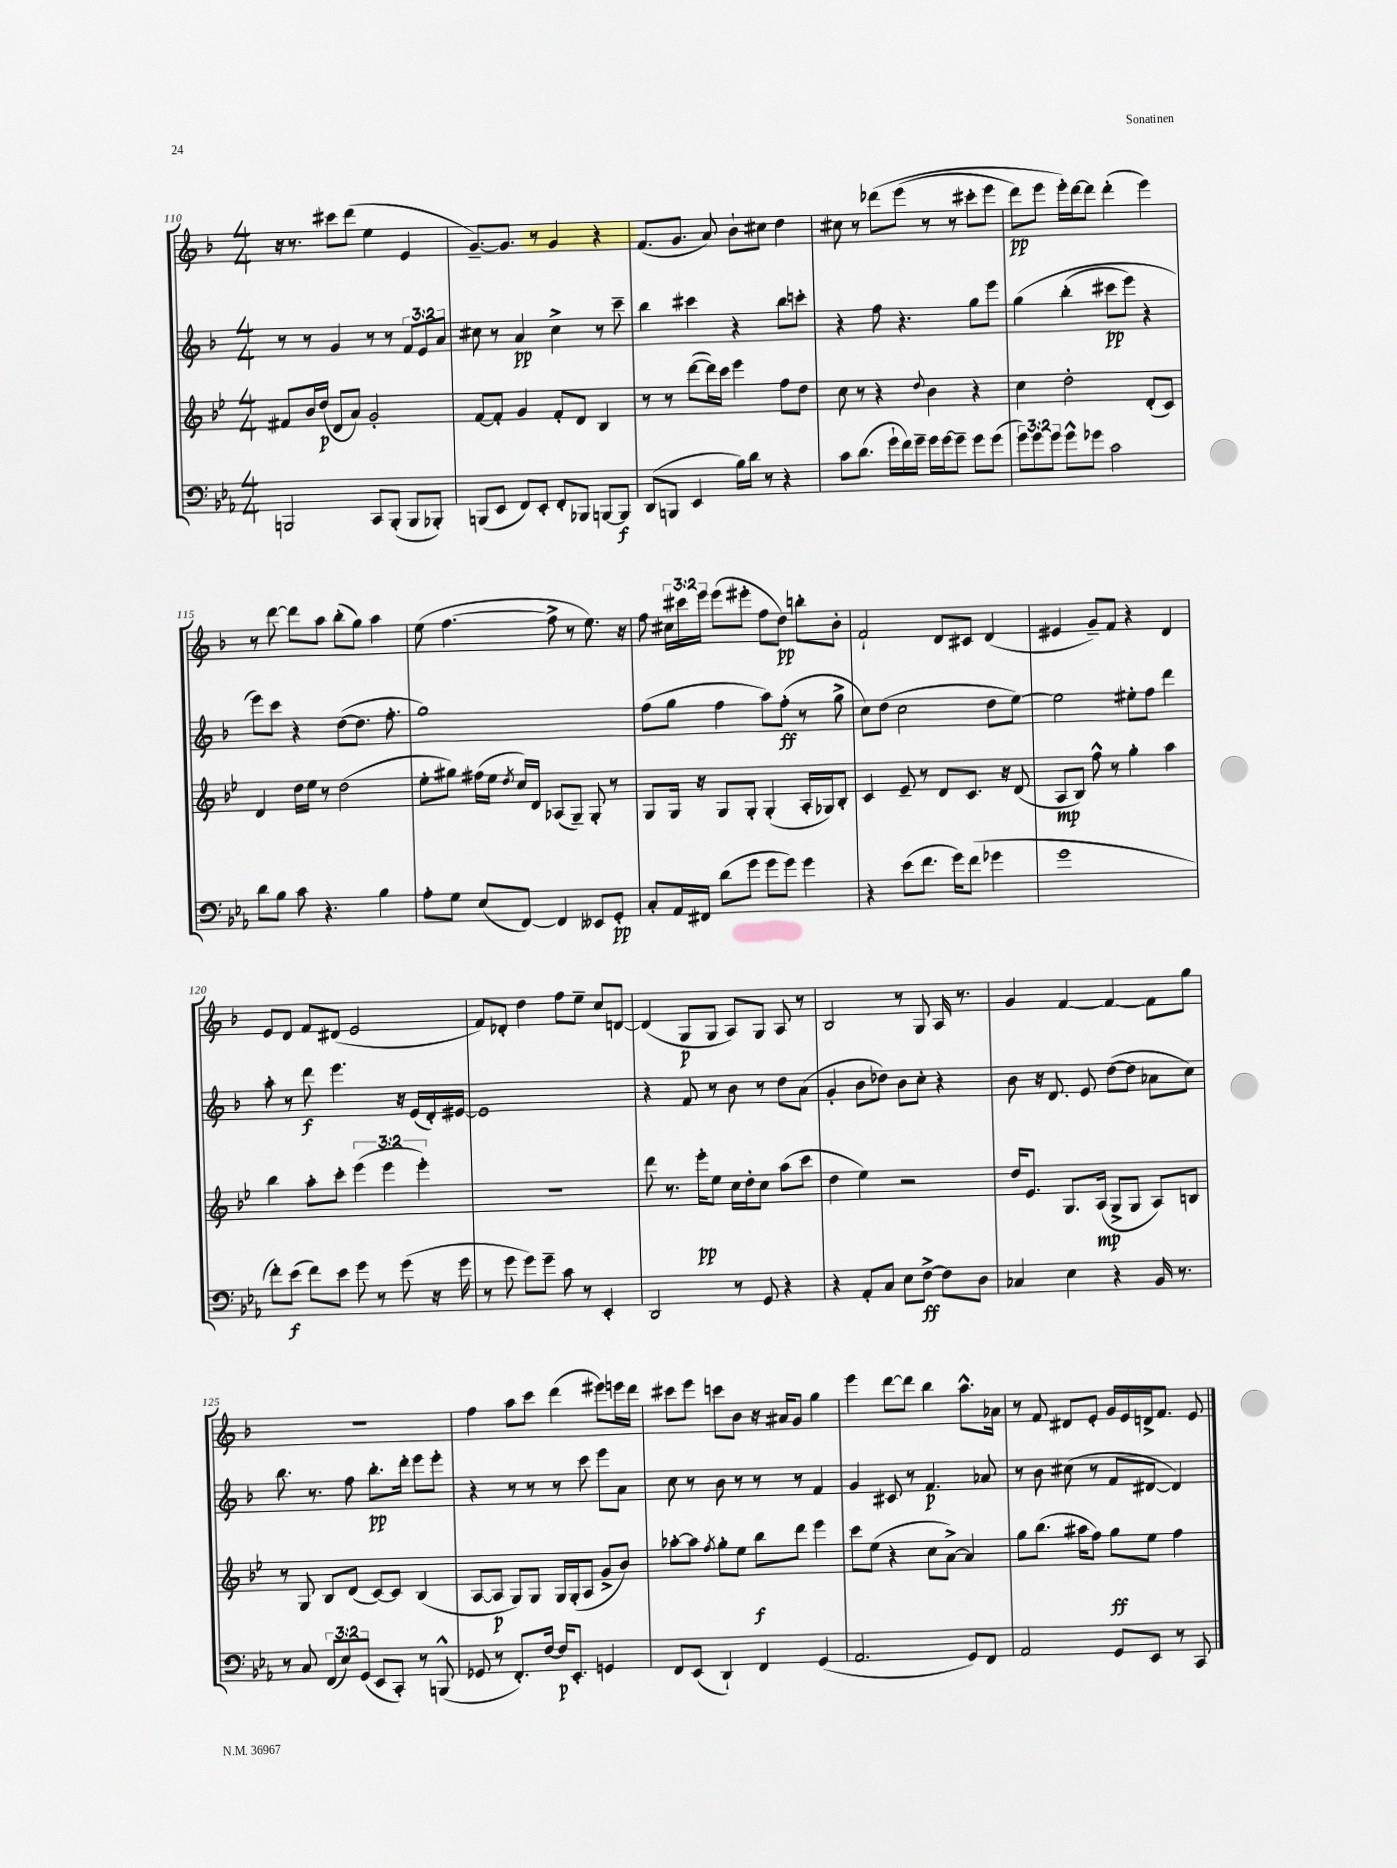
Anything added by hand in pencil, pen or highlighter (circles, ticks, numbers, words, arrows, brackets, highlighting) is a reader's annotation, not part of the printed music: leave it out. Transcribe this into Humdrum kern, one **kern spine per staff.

**kern	**dynam	**kern	**dynam	**kern	**dynam	**kern	**dynam
*part4	*part4	*part3	*part3	*part2	*part2	*part1	*part1
*staff4	*staff4	*staff3	*staff3	*staff2	*staff2	*staff1	*staff1
*clefF4	*	*clefG2	*	*clefG2	*	*clefG2	*
*k[b-e-a-]	*	*k[b-e-]	*	*k[b-]	*	*k[b-]	*
*M4/4	*	*M4/4	*	*M4/4	*	*M4/4	*
=110	=110	=110	=110	=110	=110	=110	=110
2BBBn/	.	8f#X/L	.	8r	.	16r	.
.	.	.	.	.	.	8.r	.
.	.	16b-/L	.	8r	.	.	.
.	.	(16dd/JJ	p	.	.	.	.
.	.	8d/L	.	4g/	.	8ccc#X\L	.
.	.	8a/J)	.	.	.	(8ddd\J	.
8CC/L	.	2g'/	.	8r	.	4ee\	.
(8BBB'/J	.	.	.	8r	.	.	.
8BBB/L	.	.	.	12f/L	.	4e/	.
.	.	.	.	12e/	.	.	.
8BBB-X'/J)	.	.	.	.	.	.	.
.	.	.	.	12a/J	.	.	.
=111	=111	=111	=111	=111	=111	=111	=111
(8BBBn/L	.	[8f/L	.	8cc#X\	.	[8.g~/L)	.
8EE-/J	.	8f'/J]	.	8r	.	.	.
.	.	.	.	.	.	8.g/J]	.
8FF/L)	.	4g/	.	4a/	pp	.	.
8EE-'/J	.	.	.	.	.	8r	.
8FF'/L	.	8f'/L	.	4cc#^\	.	4g/	.
8BBB-X/J	.	8d/J	.	.	.	.	.
[8BBBn/L	.	4B-/	.	8r	.	4r	.
8BBB/J]	f	.	.	8ccc~\	.	.	.
=112	=112	=112	=112	=112	=112	=112	=112
(8DD/L	.	8r	.	4bb-\	.	(8.f/L	.
8BBBn/J	.	8r	.	.	.	.	.
.	.	.	.	.	.	8.g/J	.
4EE-/	.	([8ddd\L	.	4ccc#X\	.	.	.
.	.	16ddd\L])	.	.	.	8a/)	.
.	.	16ccc\JJ	.	.	.	.	.
16B-\LL)	.	4eee-\	.	4r	.	8b-`\L	.
16d\JJ	.	.	.	.	.	.	.
8r	.	.	.	.	.	8cc#X\J	.
4r	.	8ff\L	.	8bb-\L	.	4dd\	.
.	.	8dd\J	.	8cccn'\J	.	.	.
=113	=113	=113	=113	=113	=113	=113	=113
8c\L	.	8cc\	.	4r	.	8cc#X\	.
(8.d\J	.	8r	.	.	.	8r	.
.	.	4r	.	8ff\	.	(8ddd-X\L	.
16g`\LL	.	.	.	.	.	.	.
16f\)	.	.	.	4.r	.	(8eee\J	.
16g~\JJ	.	.	.	.	.	.	.
.	.	8qqdd/	.	.	.	.	.
16g\LL	.	4b-\	.	.	.	8r	.
[16g\J	.	.	.	.	.	.	.
8g~\J]	.	.	.	.	.	8r	.
8g\L	.	4r	.	8gg\L	.	8ccc#X'\L	.
(8g\J	.	.	.	8eee\J	.	8eee\J	.
=114	=114	=114	=114	=114	=114	=114	=114
12g\L)	.	4cc\	.	(4gg\	.	8ddd\L)	pp
12g\	.	.	.	.	.	.	.
.	.	.	.	.	.	8eee\J	.
12g\J	.	.	.	.	.	.	.
8g^^\L	.	2dd'\	.	(4bb-'\	.	16eee'\LL)	.
.	.	.	.	.	.	[16ddd\J	.
8g-X\J	.	.	.	.	.	8ddd\J]	.
2c\	.	.	.	8ccc#X\L	pp	(4ddd'\	.
.	.	.	.	8eee\J)	.	.	.
.	.	(8d'/L	.	4r	.	4eee\)	.
.	.	8c/J)	.	.	.	.	.
!!LO:LB:g=z
=115	=115	=115	=115	=115	=115	=115	=115
8d\L	.	4d/	.	8eee\L)	.	8r	.
8B-\J	.	.	.	8ccc\J	.	[8ddd\	.
8c\	.	16dd\LL	.	4r	.	8ddd\L]	.
.	.	16ee-\JJ	.	.	.	.	.
4.r	.	8r	.	.	.	8aa\J	.
.	.	(2dd\	.	([8dd\L	.	(8bb-'\L	.
.	.	.	.	8.dd\J]	.	8gg\J)	.
4B-\	.	.	.	.	.	4aa\	.
.	.	.	.	8.ff'\	.	.	.
=116	=116	=116	=116	=116	=116	=116	=116
8A-'\L	.	8ee-'\L	.	1gg)	.	(8ee\	.
8G\J	.	8gg#X\J)	.	.	.	[4.ff\	.
(8E-/L	.	(16ff#X\LL	.	.	.	.	.
.	.	16ee-\JJ	.	.	.	.	.
.	.	8qdd/	.	.	.	.	.
[8FF/J)	.	16cc/LL)	.	.	.	.	.
.	.	16d/JJ	.	.	.	.	.
4FF/]	.	(8A-X/L	.	.	.	8ff^\]	.
.	.	8G~/J)	.	.	.	8r	.
8EE--X/L	.	8G'/	.	.	.	8.ee\)	.
8GG'/J	pp	8r	.	.	.	.	.
.	.	.	.	.	.	16r	.
=117	=117	=117	=117	=117	=117	=117	=117
8C'/L	.	8G/L	.	(8ff\L	.	8ff\	.
16AA-/L	.	16G/Jk	.	8gg\J	.	24cc#X\LL	.
.	.	.	.	.	.	24ccc#X\	.
16FF#X/JJ	.	16r	.	.	.	.	.
.	.	.	.	.	.	24eee\JJ	.
(8d\L	.	8G/L	.	4ff\	.	(8eee\L	.
8g\J	.	8G'/J	.	.	.	8eee#X'\J	.
8g\L	.	(4G'/	.	8aa\L)	.	8ff\L	.
8g\J)	.	.	.	(8ff'\J	ff	8dd\J)	pp
4g\	.	16A'/LL	.	8r	.	8bbn'\L	.
.	.	16G-X/J)	.	.	.	.	.
.	.	8B-'/J	.	8gg^\	.	8b-'\J	.
=118	=118	=118	=118	=118	=118	=118	=118
4r	.	4c/	.	8cc\L)	.	2f`/	.
.	.	.	.	(8dd\J	.	.	.
(8e-\L	.	8e-~/	.	2cc\	.	.	.
8.f\J	.	8r	.	.	.	.	.
.	.	8d/L	.	.	.	8d/L	.
16g\KL)	.	.	.	.	.	.	.
(8f\J	.	8.c/J	.	.	.	8c#X/J	.
4g-X\	.	.	.	8dd\L	.	(4d/	.
.	.	16r	.	.	.	.	.
.	.	(8d/	.	[8ee\J)	.	.	.
=119	=119	=119	=119	=119	=119	=119	=119
1g	.	8A/L	mp	2ee\]	.	4e#X/	.
.	.	8B-/J)	.	.	.	.	.
.	.	8ff^^\	.	.	.	8g~/L)	.
.	.	8r	.	.	.	8f/J	.
.	.	4gg'\	.	8ee#X'\L	.	4r	.
.	.	.	.	8ff\J	.	.	.
.	.	4aa\	.	4ddd\	.	4d/	.
!!LO:LB:g=z
=120	=120	=120	=120	=120	=120	=120	=120
8f'\L)	.	4bb-\	.	8aa'\	.	8e/L	.
(8e-\J	f	.	.	8r	.	8d/J	.
8f\L)	.	8aa'\L	.	8ddd\	f	8f/L	.
8e-\J	.	8ccc'\J	.	4.eee\	.	(8d#X/J	.
8g\	.	(6eee-\	.	.	.	2e/	.
8r	.	.	.	.	.	.	.
.	.	6eee-\	.	.	.	.	.
(8g\	.	.	.	16r	.	.	.
.	.	.	.	(16e/LL	.	.	.
.	.	6eee-'\)	.	.	.	.	.
16r	.	.	.	16d'/)	.	.	.
16g\	.	.	.	[16e#X/JJ	.	.	.
=121	=121	=121	=121	=121	=121	=121	=121
8r	.	1r	.	1e#]	.	8f/L)	.
8g\	.	.	.	.	.	8d-X'/J	.
8g\L)	.	.	.	.	.	4dd\	.
8g~\J	.	.	.	.	.	.	.
8c\	.	.	.	.	.	8ff\L	.
8r	.	.	.	.	.	8ee~\J	.
4EE-'/	.	.	.	.	.	8cc/L	.
.	.	.	.	.	.	[8dn/J	.
=122	=122	=122	=122	=122	=122	=122	=122
2DD/	.	8ddd\	.	4r	.	(4d/]	.
.	.	8.r	.	.	.	.	.
.	.	.	.	8f/	.	8G/L	p
.	.	16eee-'\KL	pp	.	.	.	.
.	.	8ee-\J	.	8r	.	8G/J	.
8r	.	16cc\LL	.	8b-\	.	8A/L)	.
.	.	16dd'\J	.	.	.	.	.
8GG/	.	8cc\J	.	8r	.	8G/J	.
4r	.	(8aa\L	.	8dd\L	.	8A/	.
.	.	8ccc\J	.	(8a\J	.	8r	.
=123	=123	=123	=123	=123	=123	=123	=123
4r	.	4dd\	.	4g'/	.	2B-/	.
8AA-'/L	.	4ee-\)	.	8b-\L	.	.	.
8C/J	.	.	.	8dd-X\J)	.	.	.
8E-\L	.	2r	.	8b-\L	.	8r	.
[8F^\J	ff	.	.	8cc'\J	.	8G/	.
8F\L]	.	.	.	4r	.	16A/	.
.	.	.	.	.	.	8.r	.
8D\J	.	.	.	.	.	.	.
=124	=124	=124	=124	=124	=124	=124	=124
4C-X/	.	16dd/KL	.	8b-\	.	4g/	.
.	.	8.e-/J	.	.	.	.	.
.	.	.	.	16r	.	.	.
.	.	.	.	8.d/	.	.	.
4E-\	.	8.G/L	.	.	.	[4f/	.
.	.	.	.	8e/	.	.	.
.	.	(16A/Jk	mp	.	.	.	.
4r	.	8G^/L	.	([8dd\L	.	4f/_	.
.	.	8G/J	.	8dd\J]	.	.	.
16BB-/	.	8A/L)	.	8a-X\L	.	8f\L]	.
8.r	.	.	.	.	.	.	.
.	.	8Bn/J	.	8cc\J)	.	8gg\J	.
!!LO:LB:g=z
=125	=125	=125	=125	=125	=125	=125	=125
8r	.	8r	.	8.bb-\	.	1r	.
8C/	.	8G/	.	.	.	.	.
.	.	.	.	8.r	.	.	.
(12FF/L	.	8B-/L	.	.	.	.	.
12E-/)	.	.	.	.	.	.	.
.	.	(8d/J	.	8ff\	.	.	.
(12GG/J	.	.	.	.	.	.	.
8EE-/L	.	[8c/L)	.	8.bb-'\L	pp	.	.
8CC'/J)	.	8c/J]	.	.	.	.	.
.	.	.	.	16ddd'\Jk	.	.	.
8r	.	(4B-/	.	8eee\L	.	.	.
(8BBBn^^/	.	.	.	8eee'\J	.	.	.
=126	=126	=126	=126	=126	=126	=126	=126
8GG-X/	.	[8A/L	.	4r	.	4ff\	.
8r	.	8A/J]	p	.	.	.	.
8.FF'/L)	.	8G/L)	.	8r	.	8aa\L	.
.	.	8G/J	.	8r	.	8ccc\J	.
[16F/Jk	.	.	.	.	.	.	.
16F/KL]	p	16G/LL	.	8r	.	(4ddd\	.
8.EE-'/J	.	(16G'/J	.	.	.	.	.
.	.	8A/J	.	8ccc\	.	.	.
4GGn/	.	8g^/L	.	8eee\L	.	8eee#X\L)	.
.	.	8b-/J)	.	8a\J	.	16eeen\L	.
.	.	.	.	.	.	16ddd\JJ	.
=127	=127	=127	=127	=127	=127	=127	=127
8FF/L	.	[8aa-X'\L	.	8cc\	.	8ccc#X\L	.
(8EE-/J	.	8aa-\J]	.	8r	.	8eee\J	.
.	.	8qff/	.	.	.	.	.
4DD`/)	.	8gg'\L	.	8b-\	.	8cccn\L	.
.	.	8ee-\J	.	8r	.	8b-\J	.
4FF/	.	8bb-\L	f	8r	.	16r	.
.	.	.	.	.	.	16a#X/KL	.
.	.	8ddd\J	.	8r	.	8g/J	.
(4GG/	.	4eee-\	.	4f/	.	4gg\	.
=128	=128	=128	=128	=128	=128	=128	=128
2.AA-/	.	8ccc\L	.	4g/	.	4eee\	.
.	.	(8ee-\J	.	.	.	.	.
.	.	4r	.	8c#X/	.	[8ddd\L	.
.	.	.	.	8r	.	8ddd\J]	.
.	.	8cc\L	.	4.f/	p	4bb-\	.
.	.	[8a^\J)	.	.	.	.	.
8GG/L)	.	4a/]	.	.	.	8.aa^^\L	.
8FF/J	.	.	.	8a-X/	.	.	.
.	.	.	.	.	.	16a-X\Jk	.
=129	=129	=129	=129	=129	=129	=129	=129
2AA-/	.	8gg\L	.	8r	.	8r	.
.	.	(8.bb-\J	.	8b-\	.	8f/	.
.	.	.	.	(8cc#X\	.	8d#X/L	.
.	.	16aa#X\KL	.	.	.	.	.
.	.	8ff\J)	.	8r	.	8e'/J	.
8GG/L	.	8gg\L	ff	8f/L	.	16g/LL	.
.	.	.	.	.	.	16e/	.
8EE-/J	.	8ee-\J	.	[8d#X/J	.	16dn^/J	.
.	.	.	.	.	.	8.f/J	.
8r	.	4ff\	.	4d#/])	.	.	.
8CC/	.	.	.	.	.	8e/	.
==	==	==	==	==	==	==	==
*-	*-	*-	*-	*-	*-	*-	*-
